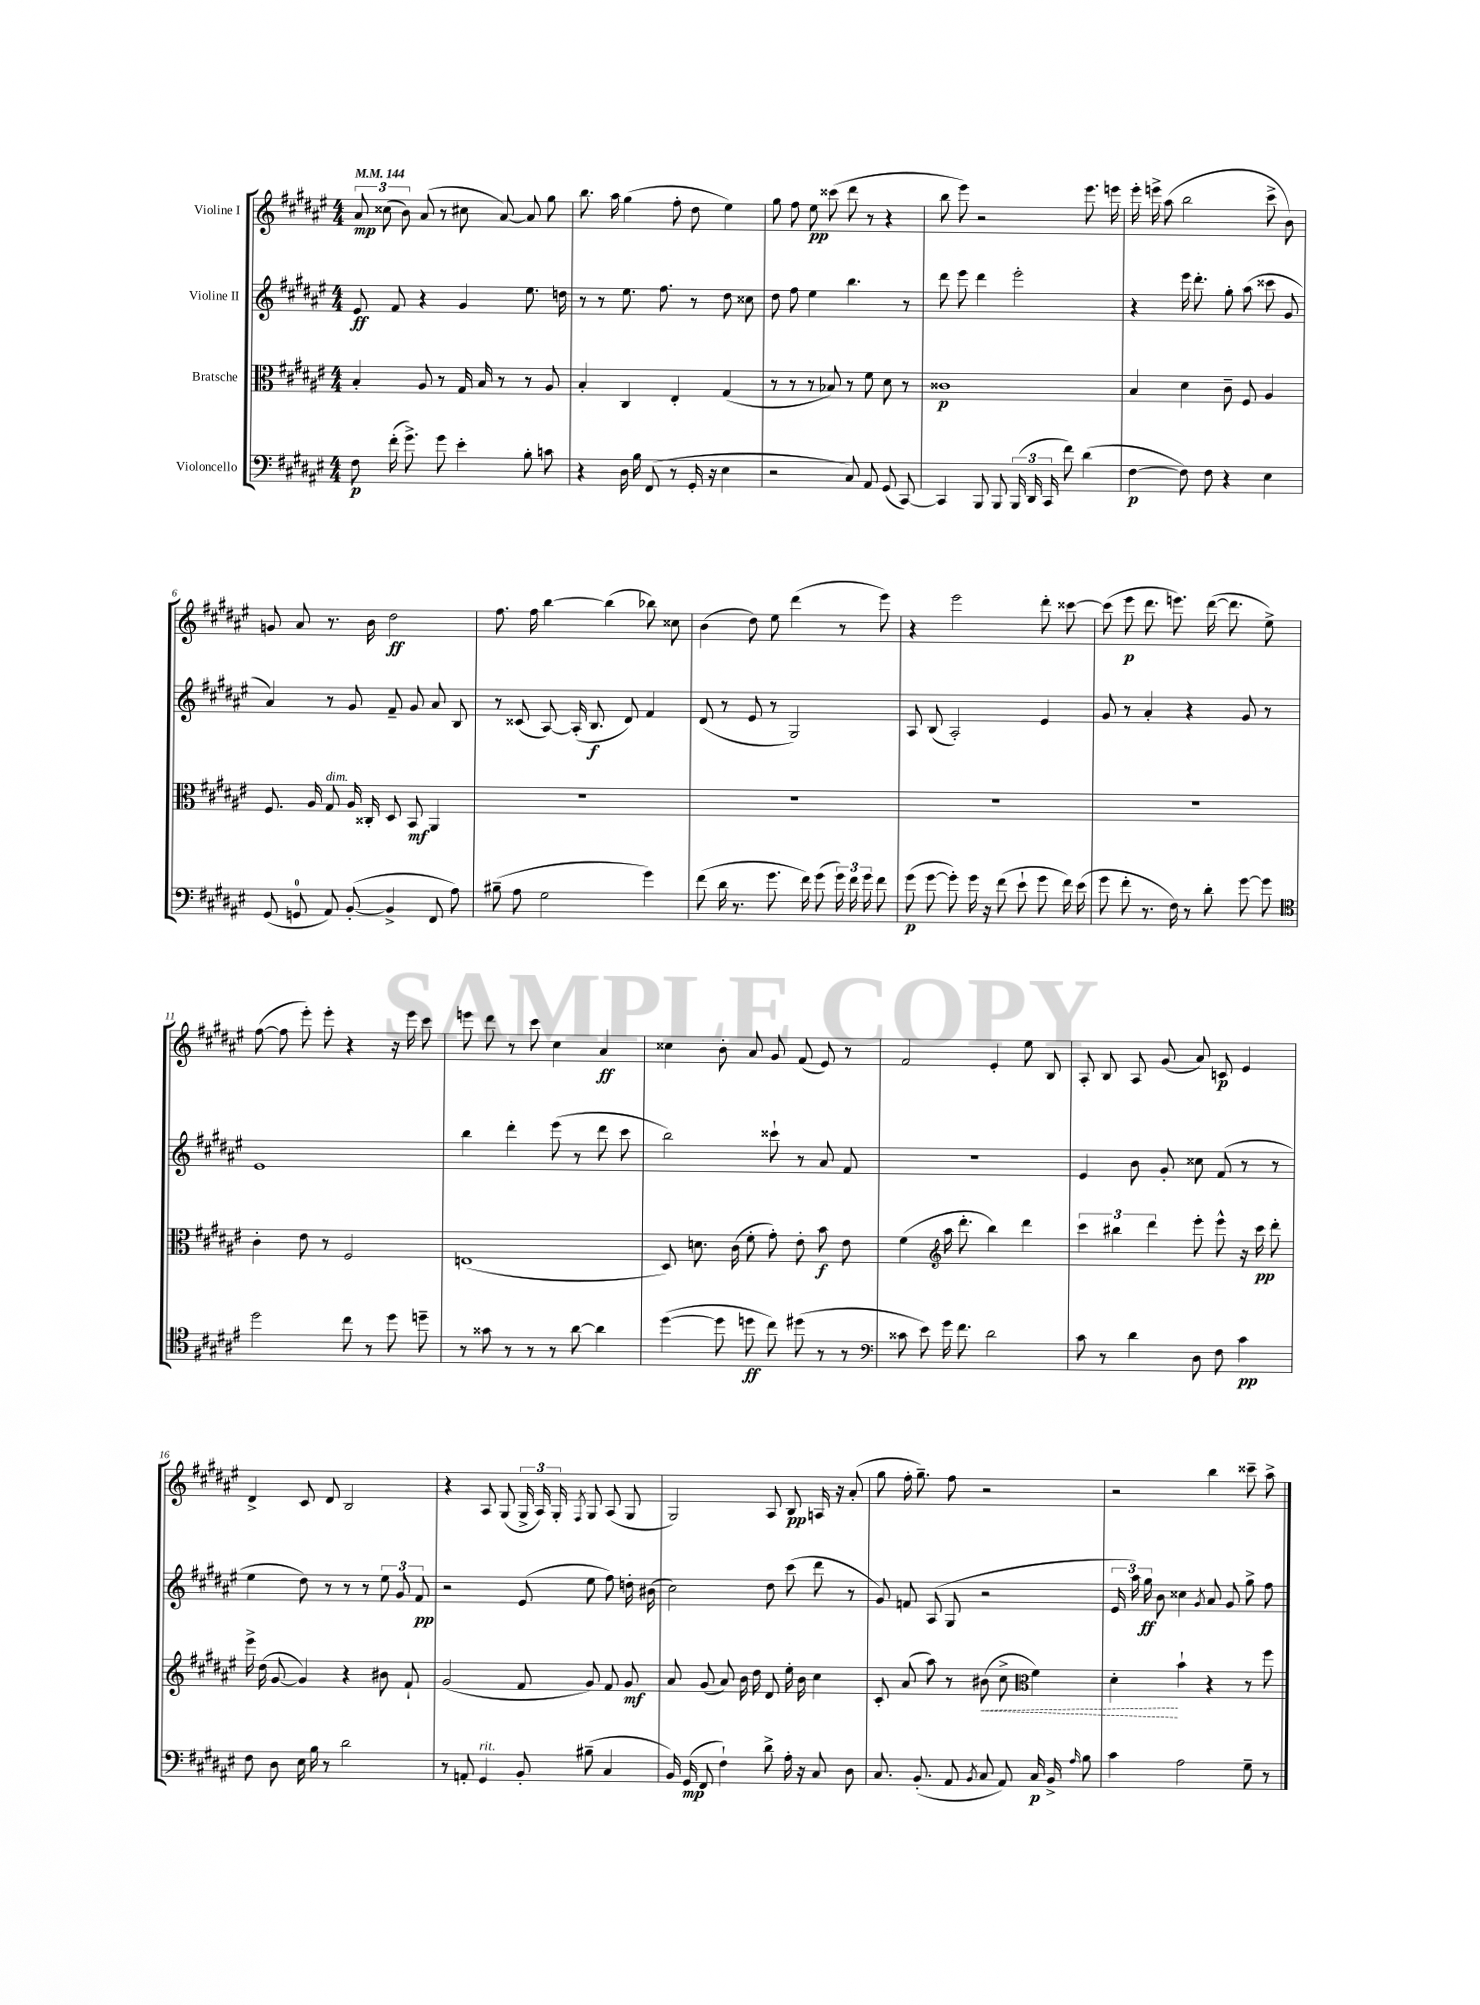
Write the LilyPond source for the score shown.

<<
\new StaffGroup <<
\new Staff = "s0" \with { instrumentName = "Violine I" } {
    \clef treble \key fis \major \numericTimeSignature \time 4/4 \tempo 4 = 144
    \autoBeamOff \tuplet 3/2 { ais'8\mp cisis''8( b'8) } ais'8( r8 cis''8 ais'8~) ais'8 gis''8 |
    b''8. ais''16 gis''4( fis''8-. dis''8 eis''4) |
    gis''8 fis''8 eis''8\pp cisis'''8( dis'''8 r8 r4 |
    b''8 eis'''8) r2 eis'''8. e'''16 |
    eis'''16-. e'''16-> ais''8( b''2 cis'''8-> b'8) |
    g'8 ais'8 r8. b'16 dis''2\ff |
    fis''8. fis''16 b''4~ b''4( bes''8) cisis''8 |
    b'4( dis''8) eis''8 dis'''4( r8 eis'''8) |
    r4 eis'''2 dis'''8-. cisis'''8~ |
    cisis'''8( eis'''8\p dis'''8. e'''8.) dis'''16~( dis'''8. eis''8->) |
    fis''8~( fis''8 eis'''8-.) eis'''8-. r4 r16 eis'''16 cis'''8 |
    e'''8 dis'''8 r8 cis'''8 cis''4 ais'4\ff |
    cisis''4 b'8-. ais'8 gis'8 fis'8( eis'8) r8 |
    fis'2 eis'4-. eis''8 b8 |
    ais8-. b8 ais8 gis'8( ais'8) c'8\p eis'4 |
    dis'4-> cis'8 dis'8 b2 |
    r4 ais8 gis8( \tuplet 3/2 { gis16-> ais16) gis16-. } \acciaccatura { fis8 } gis8 ais8( gis8 |
    gis2) ais8 b8\pp a16 r16 ais'8-.( |
    gis''8 fis''16-. gis''8.--) fis''8 r2 |
    r2 b''4 cisis'''8-- ais''8-> \bar "|." |
}
\new Staff = "s1" \with { instrumentName = "Violine II" } {
    \clef treble \key fis \major \numericTimeSignature \time 4/4
    \autoBeamOff eis'8\ff fis'8 r4 gis'4 eis''8. d''16 |
    r8 r8 eis''8. fis''8. r8 dis''8 cisis''8 |
    dis''8 fis''8 eis''4 b''4. r8 |
    dis'''8 eis'''8 dis'''4 eis'''2-. |
    r4 eis'''16 dis'''8.-. gis''8-. ais''8( cisis'''8 gis'8 |
    ais'4) r8 gis'8 fis'8-- gis'8 ais'8 b8 |
    r8 cisis'8( ais8~) ais16-.( b8.\f dis'8) fis'4 |
    dis'8( r8 eis'8 r8 gis2) |
    ais8 b8( ais2-.) eis'4 |
    gis'8 r8 ais'4-. r4 gis'8 r8 |
    eis'1 |
    b''4 dis'''4-. eis'''8( r8 dis'''8 cis'''8 |
    b''2) cisis'''8-! r8 ais'8 fis'8 |
    R1 |
    eis'4 b'8 gis'8-. cisis''8 fis'8( r8 r8 |
    eis''4 dis''8) r8 r8 r8 \tuplet 3/2 { eis''8 gis'8 fis'8\pp } |
    r2 eis'8( eis''8 fis''8) d''16-. bis'16( |
    cis''2) dis''8 cis'''8( dis'''8 r8 |
    gis'8) f'8 ais8( gis8 r2 |
    \tuplet 3/2 { eis'16 ais''16) gis''16\ff } b'8 cisis''4 \acciaccatura { gis'8 } ais'8 gis'8 gis''8-> fis''8 \bar "|." |
}
\new Staff = "s2" \with { instrumentName = "Bratsche" } {
    \clef alto \key fis \major \numericTimeSignature \time 4/4
    \autoBeamOff b4-. ais8 r8 gis16 b16 r8 r8 ais8 |
    b4-. cis4 eis4-. gis4( |
    r8 r8 r8 bes8) r8 fis'8 dis'8 r8 |
    cisis'1\p |
    b4 dis'4 cis'8-- fis8 ais4 |
    fis8. ais16 gis8^\markup { \italic "dim." } ais16 cisis16-. dis8 b,8\mf ais,4 |
    R1 |
    R1 |
    R1 |
    R1 |
    cis'4-. eis'8 r8 fis2 |
    e1( |
    dis8) d'8. cis'16( fis'8-. gis'8-.) eis'8-. b'8\f eis'8 |
    fis'4( \clef treble ais''16 dis'''8.-. b''4) dis'''4 |
    \tuplet 3/2 { cis'''4 bis''4 dis'''4 } eis'''8-. eis'''8-^ r16 cis'''16\pp dis'''8-. |
    eis'''16-> dis''16( gis'8~ gis'4) r4 bis'8 fis'8-! |
    gis'2( fis'8 gis'8) fis'8 gis'8\mf |
    ais'8 gis'8( ais'8) b'16 dis''16 dis'8 eis''16-. b'16 cis''4 |
    cis'8-. ais'8( ais''8) r8 \once \override Hairpin.style = #'dashed-line bis'8\<( cis''8-> \clef alto fis'4) |
    dis'4-.\! b'4-! r4 r8 fis''8 \bar "|." |
}
\new Staff = "s3" \with { instrumentName = "Violoncello" } {
    \clef bass \key fis \major \numericTimeSignature \time 4/4
    \autoBeamOff fis8\p fis'16-.( gis'8.->) gis'8 eis'4-. b8-. c'8 |
    r4 dis16 b16 fis,8( r8 gis,16-. r16 eis4 |
    r2 cis8) ais,8 gis,8( cis,8~) |
    cis,4 b,,8 b,,8 \tuplet 3/2 { b,,16( dis,16 cis,16 } fis'8) dis'4( |
    fis4~\p fis8) fis8 r4 eis4 |
    gis,8( g,8-0 ais,8) b,8~-.( b,4-> fis,8 ais8) |
    bis8--( ais8 gis2 gis'4) |
    fis'8( dis'16 r8. gis'8. fis'16) gis'8( \tuplet 3/2 { gis'16) fis'16 gis'16 } fis'8 |
    gis'8\p( gis'8~ gis'8-.) gis'16 r16 fis'8( eis'8-! gis'8 fis'16) eis'16( |
    gis'8 fis'8-. r8. fis16) r8 dis'8-. gis'8~ gis'8 |
    \clef tenor dis''2 cis''8 r8 dis''8 d''8-- |
    r8 gisis'8 r8 r8 r8 ais'8~ ais'4 |
    dis''4~( dis''8 d''8\ff cis''8) dis''8( r8 r8 |
    \clef bass cisis'8 eis'8) gis'16 fis'8. dis'2 |
    cis'8 r8 dis'4 dis8 fis8 cis'4\pp |
    fis8 dis8 eis16 b16 r8 dis'2 |
    r8 a,8-. gis,4^\markup { \italic "rit." } b,8-. bis8--( cis4 |
    b,16) gis,16\mp( fis,8 fis4-!) dis'8-> ais16-. r16 cis8 dis8 |
    cis8. b,8.-.( ais,8 \acciaccatura { b,8 } cis8 ais,8) cis16\p b,16-> \grace { ais16 } b8 |
    cis'4 ais2 gis8-- r8 \bar "|." |
}
>>
>>
